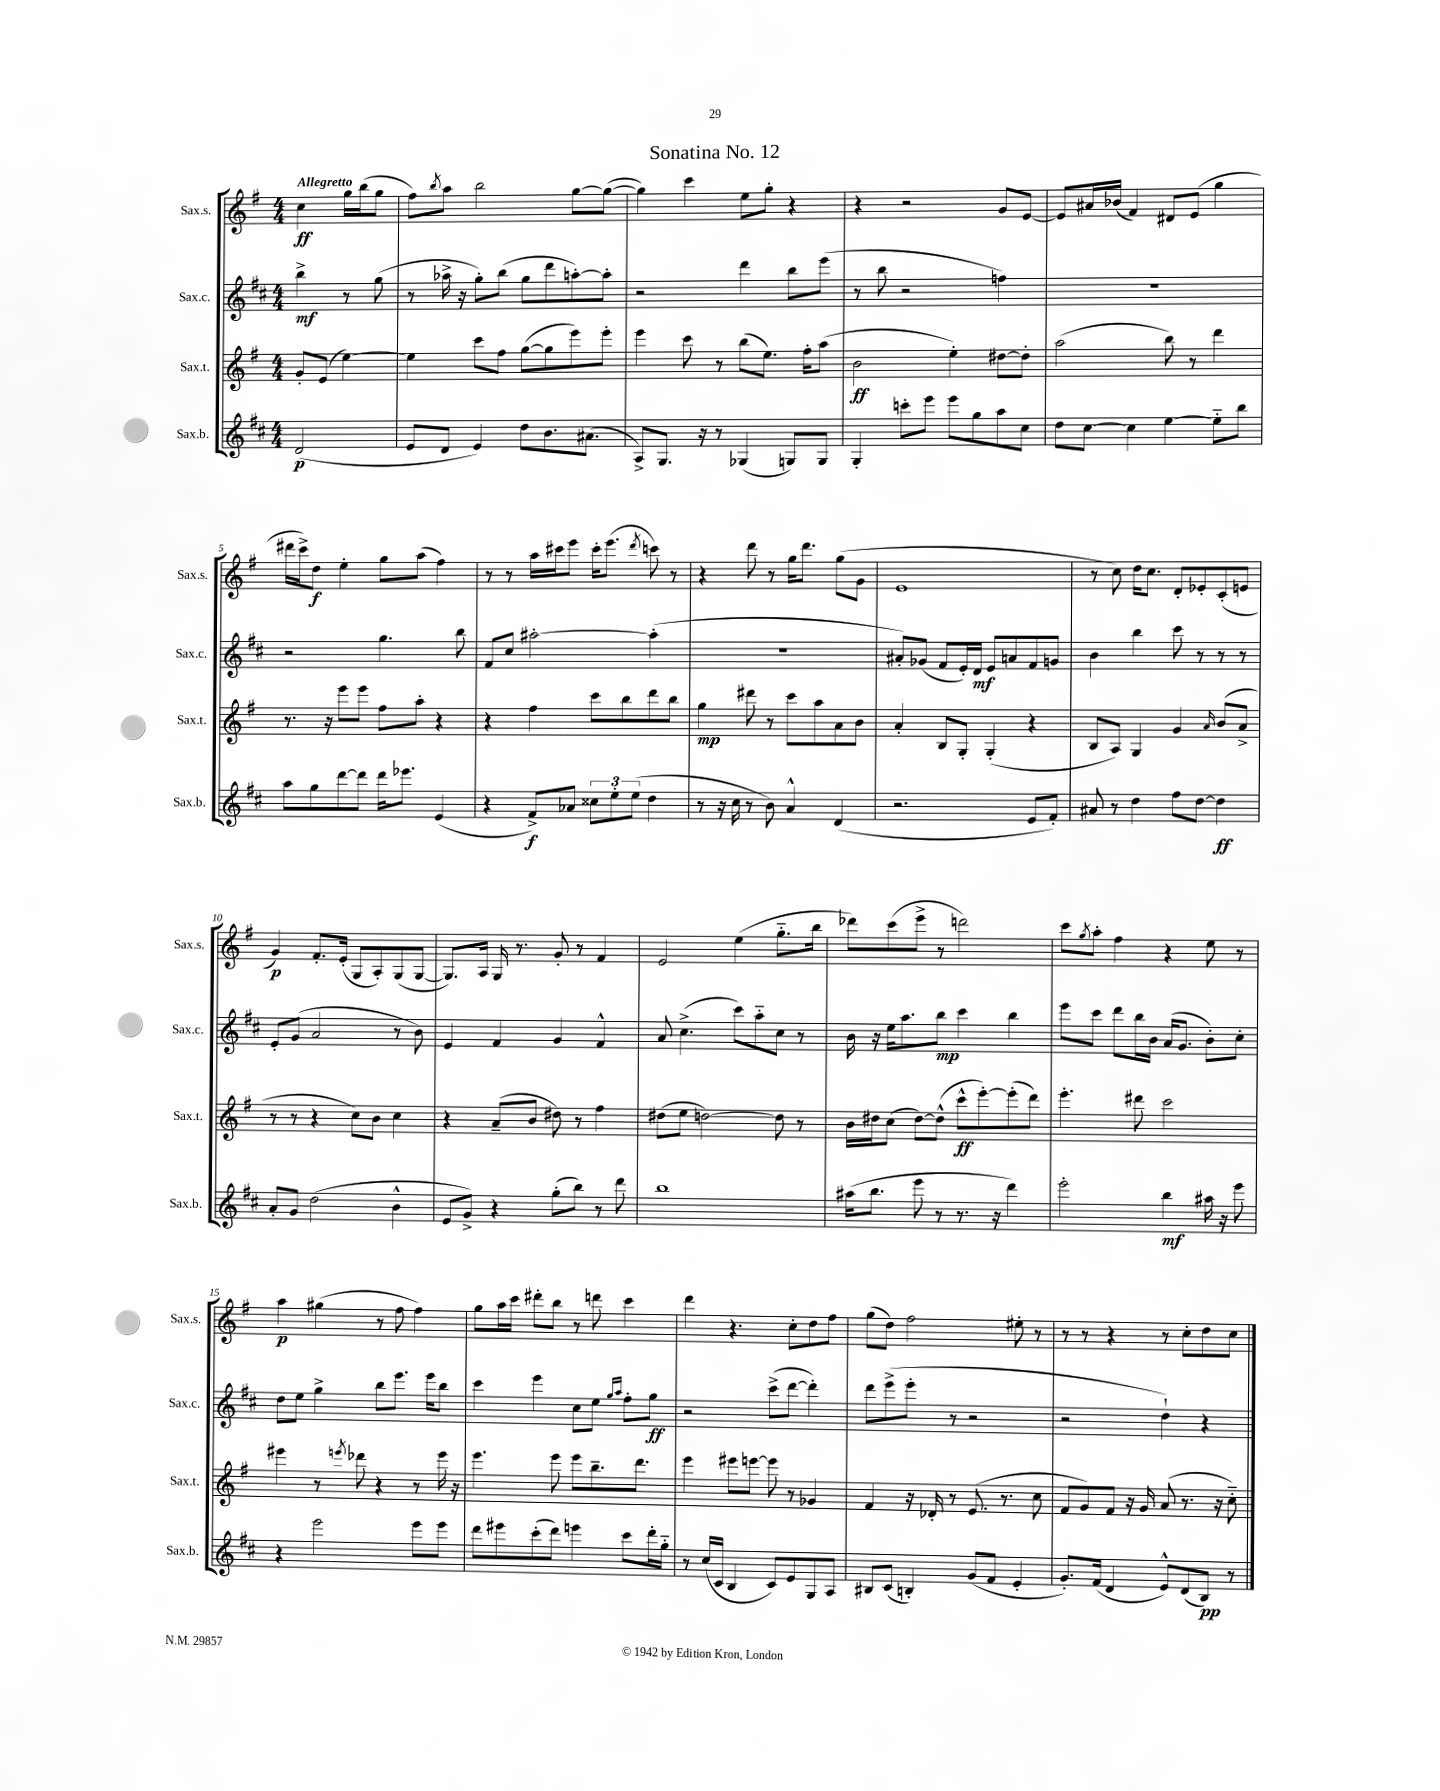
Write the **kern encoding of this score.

**kern	**dynam	**kern	**dynam	**kern	**dynam	**kern	**dynam
*part4	*part4	*part3	*part3	*part2	*part2	*part1	*part1
*staff4	*staff4	*staff3	*staff3	*staff2	*staff2	*staff1	*staff1
*I"Sax.b.	*	*I"Sax.t.	*	*I"Sax.c.	*	*I"Sax.s.	*
*I'Sax.b.	*	*I'Sax.t.	*	*I'Sax.c.	*	*I'Sax.s.	*
*clefG2	*	*clefG2	*	*clefG2	*	*clefG2	*
*k[f#c#]	*	*k[f#]	*	*k[f#c#]	*	*k[f#]	*
*M4/4	*	*M4/4	*	*M4/4	*	*M4/4	*
=	=	=	=	=	=	=	=
!	!	!	!	!	!	!LO:TX:a:B:t=Allegretto	!
(2d/	p	8g'/L	.	4bb^\	mf	4cc\	ff
.	.	(8e/J	.	.	.	.	.
.	.	[4ee\)	.	8r	.	16gg\LL	.
.	.	.	.	.	.	(16bb\J	.
.	.	.	.	(8gg\	.	8gg\J	.
=1	=1	=1	=1	=1	=1	=1	=1
8e/L	.	4ee\]	.	8r	.	8ff#\L)	.
.	.	.	.	.	.	8qbb/	.
8d/J	.	.	.	16aa-X^\	.	8aa\J	.
.	.	.	.	16r	.	.	.
4e/)	.	8ccc\L	.	8gg'\L)	.	2bb\	.
.	.	8ff#\J	.	(8bb\J	.	.	.
8dd\L	.	([8gg\L	.	8gg\L	.	.	.
8.b\	.	8gg\]	.	8ddd\	.	.	.
.	.	8eee\)	.	[8aan'\)	.	[8gg\L	.
(8.a#X\J	.	.	.	.	.	.	.
.	.	8eee'\J	.	8aa'\J]	.	(8gg\J_	.
=2	=2	=2	=2	=2	=2	=2	=2
8A^/L)	.	4eee\	.	2r	.	4gg\])	.
8.G/J	.	.	.	.	.	.	.
.	.	8ccc\	.	.	.	4ccc\	.
16r	.	.	.	.	.	.	.
8r	.	8r	.	.	.	.	.
(4G-X/	.	(8bb\L	.	4ddd\	.	8ee\L	.
.	.	8.ee\J)	.	.	.	8gg'\J	.
8Gn/L)	.	.	.	8bb\L	.	4r	.
.	.	16ff#'\KL	.	.	.	.	.
8G/J	.	(8aa\J	.	(8eee\J	.	.	.
=3	=3	=3	=3	=3	=3	=3	=3
4G'/	.	2b\	ff	8r	.	4r	.
.	.	.	.	8bb\	.	.	.
8cccn'\L	.	.	.	2r	.	2r	.
8eee\J	.	.	.	.	.	.	.
8eee\L	.	4ee'\)	.	.	.	.	.
8gg\	.	.	.	.	.	.	.
8aa\	.	[8dd#X\L	.	4ffn\)	.	8g/L	.
8cc#\J	.	8dd#'\J]	.	.	.	[8e/J	.
=4	=4	=4	=4	=4	=4	=4	=4
8dd\L	.	(2aa\	.	1r	.	8e/L]	.
[8cc#\J	.	.	.	.	.	16a#X/L	.
.	.	.	.	.	.	(16b-X/JJ	.
4cc#\]	.	.	.	.	.	4f#/)	.
[4ee\	.	8bb\)	.	.	.	8d#X/L	.
.	.	8r	.	.	.	(8e/J	.
8ee\L]	.	4ddd\	.	.	.	4gg\	.
8bb\J	.	.	.	.	.	.	.
!!LO:LB:g=z
=5	=5	=5	=5	=5	=5	=5	=5
8aa\L	.	8.r	.	2r	.	16ddd#X\LL	.
.	.	.	.	.	.	16ccc^\J)	.
8gg\	.	.	.	.	.	8dd\J	f
.	.	16r	.	.	.	.	.
[8ddd\	.	8eee\L	.	.	.	4ee'\	.
8ddd\J]	.	8eee\J	.	.	.	.	.
16ddd\KL	.	8ff#\L	.	4.gg\	.	8gg\L	.
8.eee-X\J	.	.	.	.	.	.	.
.	.	8aa'\J	.	.	.	(8aa\J	.
(4e/	.	4r	.	.	.	4ff#\)	.
.	.	.	.	8bb\	.	.	.
=6	=6	=6	=6	=6	=6	=6	=6
4r	.	4r	.	8f#/L	.	8r	.
.	.	.	.	8cc#/J	.	8r	.
8f#^/L)	f	4ff#\	.	[2aa#X'\	.	16aa\LL	.
.	.	.	.	.	.	16ccc#X\J	.
8a-X/J	.	.	.	.	.	8eee\J	.
12cc##X\L	.	8ccc\L	.	.	.	16ccc#'\KL	.
.	.	.	.	.	.	(8.eee\J	.
12ee'\	.	.	.	.	.	.	.
.	.	8bb\	.	.	.	.	.
(12ee\J	.	.	.	.	.	.	.
.	.	.	.	.	.	8qddd/	.
4dd\	.	8ddd\	.	(4aa#'\]	.	8cccn\)	.
.	.	8bb\J	.	.	.	8r	.
=7	=7	=7	=7	=7	=7	=7	=7
8r	.	4gg\	mp	1r	.	4r	.
16r	.	.	.	.	.	.	.
16cc#\	.	.	.	.	.	.	.
8r	.	8ddd#X\	.	.	.	8ddd\	.
8b\)	.	8r	.	.	.	8r	.
4a^^/	.	8ccc\L	.	.	.	16gg\KL	.
.	.	.	.	.	.	8.ddd\J	.
.	.	8aa\	.	.	.	.	.
(4d/	.	8a\	.	.	.	(8gg\L	.
.	.	8b\J	.	.	.	8g\J	.
=8	=8	=8	=8	=8	=8	=8	=8
2.r	.	4a'/	.	8a#X'/L)	.	1e	.
.	.	.	.	(8g-X/J	.	.	.
.	.	8B/L	.	8f#/L	.	.	.
.	.	8G'/J	.	16e'/L)	.	.	.
.	.	.	.	16d/JJ	mf	.	.
.	.	(4G'/	.	8e/L	.	.	.
.	.	.	.	8an/	.	.	.
8e/L	.	4r	.	8f#/	.	.	.
8f#'/J)	.	.	.	8gn/J	.	.	.
=9	=9	=9	=9	=9	=9	=9	=9
8a#X/	.	8B/L	.	4b\	.	8r	.
8r	.	8A/J)	.	.	.	8cc\)	.
4dd\	.	4G/	.	4bb\	.	16dd\KL	.
.	.	.	.	.	.	8.cc\J	.
8ff#\L	.	4g/	.	8ccc#\	.	8d'/L	.
[8dd\J	.	.	.	8r	.	8e-X'/	.
.	.	16qqa/	.	.	.	.	.
4dd\]	ff	(8b/L	.	8r	.	(8c'/	.
.	.	8a^/J	.	8r	.	8en/J	.
!!LO:LB:g=z
=10	=10	=10	=10	=10	=10	=10	=10
8a'/L	.	8r	.	8e'/L	.	4g/)	p
8g/J	.	8r	.	(8g/J	.	.	.
(2dd\	.	4r	.	2a/	.	8.f#'/L	.
.	.	.	.	.	.	(16e'/Jk	.
.	.	8cc\L)	.	.	.	8G/L	.
.	.	8b\J	.	.	.	8A'/)	.
4b^^\	.	4cc\	.	8r	.	(8G/	.
.	.	.	.	8b\)	.	[8G/J	.
=11	=11	=11	=11	=11	=11	=11	=11
8e/L	.	4r	.	4e/	.	8.G/L])	.
8g^/J)	.	.	.	.	.	.	.
.	.	.	.	.	.	16A/Jk	.
4r	.	(8a~/L	.	4f#/	.	16G/	.
.	.	.	.	.	.	8.r	.
.	.	8b/J	.	.	.	.	.
(8gg'\L	.	8dd#X\)	.	4g/	.	8g'/	.
8bb\J)	.	8r	.	.	.	8r	.
8r	.	4ff#\	.	4f#^^/	.	4f#/	.
8ddd\	.	.	.	.	.	.	.
=12	=12	=12	=12	=12	=12	=12	=12
1bb	.	(8dd#X\L	.	8a/	.	2e/	.
.	.	8ee\J	.	(4.cc#^\	.	.	.
.	.	[2ddn\)	.	.	.	.	.
.	.	.	.	8ccc#\L)	.	(4ee\	.
.	.	.	.	8aa\	.	.	.
.	.	8dd\]	.	8cc#\J	.	8.gg\L	.
.	.	8r	.	8r	.	.	.
.	.	.	.	.	.	16bb\Jk	.
=13	=13	=13	=13	=13	=13	=13	=13
(16aa#X\KL	.	16b\LL	.	16b\	.	8ddd-X\L)	.
8.bb\J	.	16dd#X\J	.	16r	.	.	.
.	.	(8cc\J	.	16ee\KL	.	(8ccc\	.
.	.	.	.	8.aa\	.	.	.
8eee\	.	[8dd#\L)	.	.	.	8eee^\J	.
8r	.	(8dd#^^\J]	.	8bb\J	mp	8r	.
8.r	.	8ccc^^\L	ff	4ccc#\	.	2dddn\)	.
.	.	[8eee'\)	.	.	.	.	.
16r	.	.	.	.	.	.	.
4ddd\)	.	(8eee'\]	.	4bb\	.	.	.
.	.	8ddd\J)	.	.	.	.	.
=14	=14	=14	=14	=14	=14	=14	=14
2eee'\	.	4.eee'\	.	8eee\L	.	8ccc\L	.
.	.	.	.	.	.	8qgg/	.
.	.	.	.	8ccc#\J	.	8aa'\J	.
.	.	.	.	8ddd\L	.	4ff#\	.
.	.	8ddd#X\	.	16bb\L	.	.	.
.	.	.	.	16b\JJ	.	.	.
4bb\	mf	2ccc\	.	(16a/KL	.	4r	.
.	.	.	.	8.g/J	.	.	.
16aa#X\	.	.	.	8b'\L)	.	8ee\	.
16r	.	.	.	.	.	.	.
8eee\	.	.	.	8cc#'\J	.	8r	.
!!LO:LB:g=z
=15	=15	=15	=15	=15	=15	=15	=15
4r	.	4eee#X\	.	8dd\L	.	4aa\	p
.	.	.	.	8ee\J	.	.	.
2eee\	.	8r	.	4gg^\	.	(4gg#X\	.
.	.	8qeeen/	.	.	.	.	.
.	.	8ddd-X\	.	.	.	.	.
.	.	4r	.	8bb\L	.	8r	.
.	.	.	.	8.eee\J	.	8ff#\	.
8eee\L	.	8r	.	.	.	4ff#\)	.
.	.	.	.	16eee\KL	.	.	.
8eee\J	.	16eee\	.	8bb\J	.	.	.
.	.	16r	.	.	.	.	.
=16	=16	=16	=16	=16	=16	=16	=16
8ddd\L	.	4.eee\	.	4ccc#\	.	8gg\L	.
8eee#X\	.	.	.	.	.	16aa\L	.
.	.	.	.	.	.	16ccc\JJ	.
(8ccc#'\	.	.	.	4eee\	.	8ddd#X'\L	.
8ddd\J)	.	8eee\	.	.	.	8bb\J	.
4eeen\	.	8eee\L	.	8cc#\L	.	8r	.
.	.	8.bb~\	.	8ee\J	.	8dddn\	.
.	.	.	.	16qqgg/LL	.	.	.
.	.	.	.	16qqaa/JJ	.	.	.
8ccc#\L	.	.	.	8ff#'\L	.	4ccc\	.
.	.	8.ddd\J	.	.	.	.	.
16ddd'\L	.	.	.	8gg\J	ff	.	.
16gg\JJ	.	.	.	.	.	.	.
=17	=17	=17	=17	=17	=17	=17	=17
8r	.	4eee\	.	2r	.	4ddd\	.
(16cc#/LL	.	.	.	.	.	.	.
16c#/JJ	.	.	.	.	.	.	.
4B/	.	8eee#X\L	.	.	.	4.r	.
.	.	[8eeen\J	.	.	.	.	.
8c#/L)	.	8eee\]	.	(8ccc#^\L	.	.	.
8e/	.	8r	.	[8ddd\J	.	8cc'\L	.
8G/	.	4g-X/	.	4ddd'\])	.	8dd\	.
8A/J	.	.	.	.	.	8ff#\J	.
=18	=18	=18	=18	=18	=18	=18	=18
8B#X/L	.	4f#/	.	8ddd\L	.	(8gg\L	.
(8c#/J	.	.	.	(8eee^\	.	8dd\J)	.
4Bn'/)	.	16r	.	8eee'\J	.	2ff#\	.
.	.	16d-X'/	.	.	.	.	.
.	.	8r	.	8r	.	.	.
(8g/L	.	(8.e/	.	2r	.	.	.
8f#/J	.	.	.	.	.	.	.
.	.	8.r	.	.	.	.	.
4e'/	.	.	.	.	.	8ee#X'\	.
.	.	8cc\	.	.	.	8r	.
=19	=19	=19	=19	=19	=19	=19	=19
8.g'/L)	.	8f#/L	.	2r	.	8r	.
.	.	8g/)	.	.	.	8r	.
(16f#/Jk	.	.	.	.	.	.	.
4d/	.	8f#/J	.	.	.	4r	.
.	.	16r	.	.	.	.	.
.	.	16g/	.	.	.	.	.
8e^^/L)	.	(8a/	.	4dd`\)	.	8r	.
(8d/	.	8.r	.	.	.	8cc'\L	.
8B/J)	pp	.	.	4r	.	8dd\	.
.	.	16r	.	.	.	.	.
8r	.	8cc\)	.	.	.	8cc\J	.
==	==	==	==	==	==	==	==
*-	*-	*-	*-	*-	*-	*-	*-
